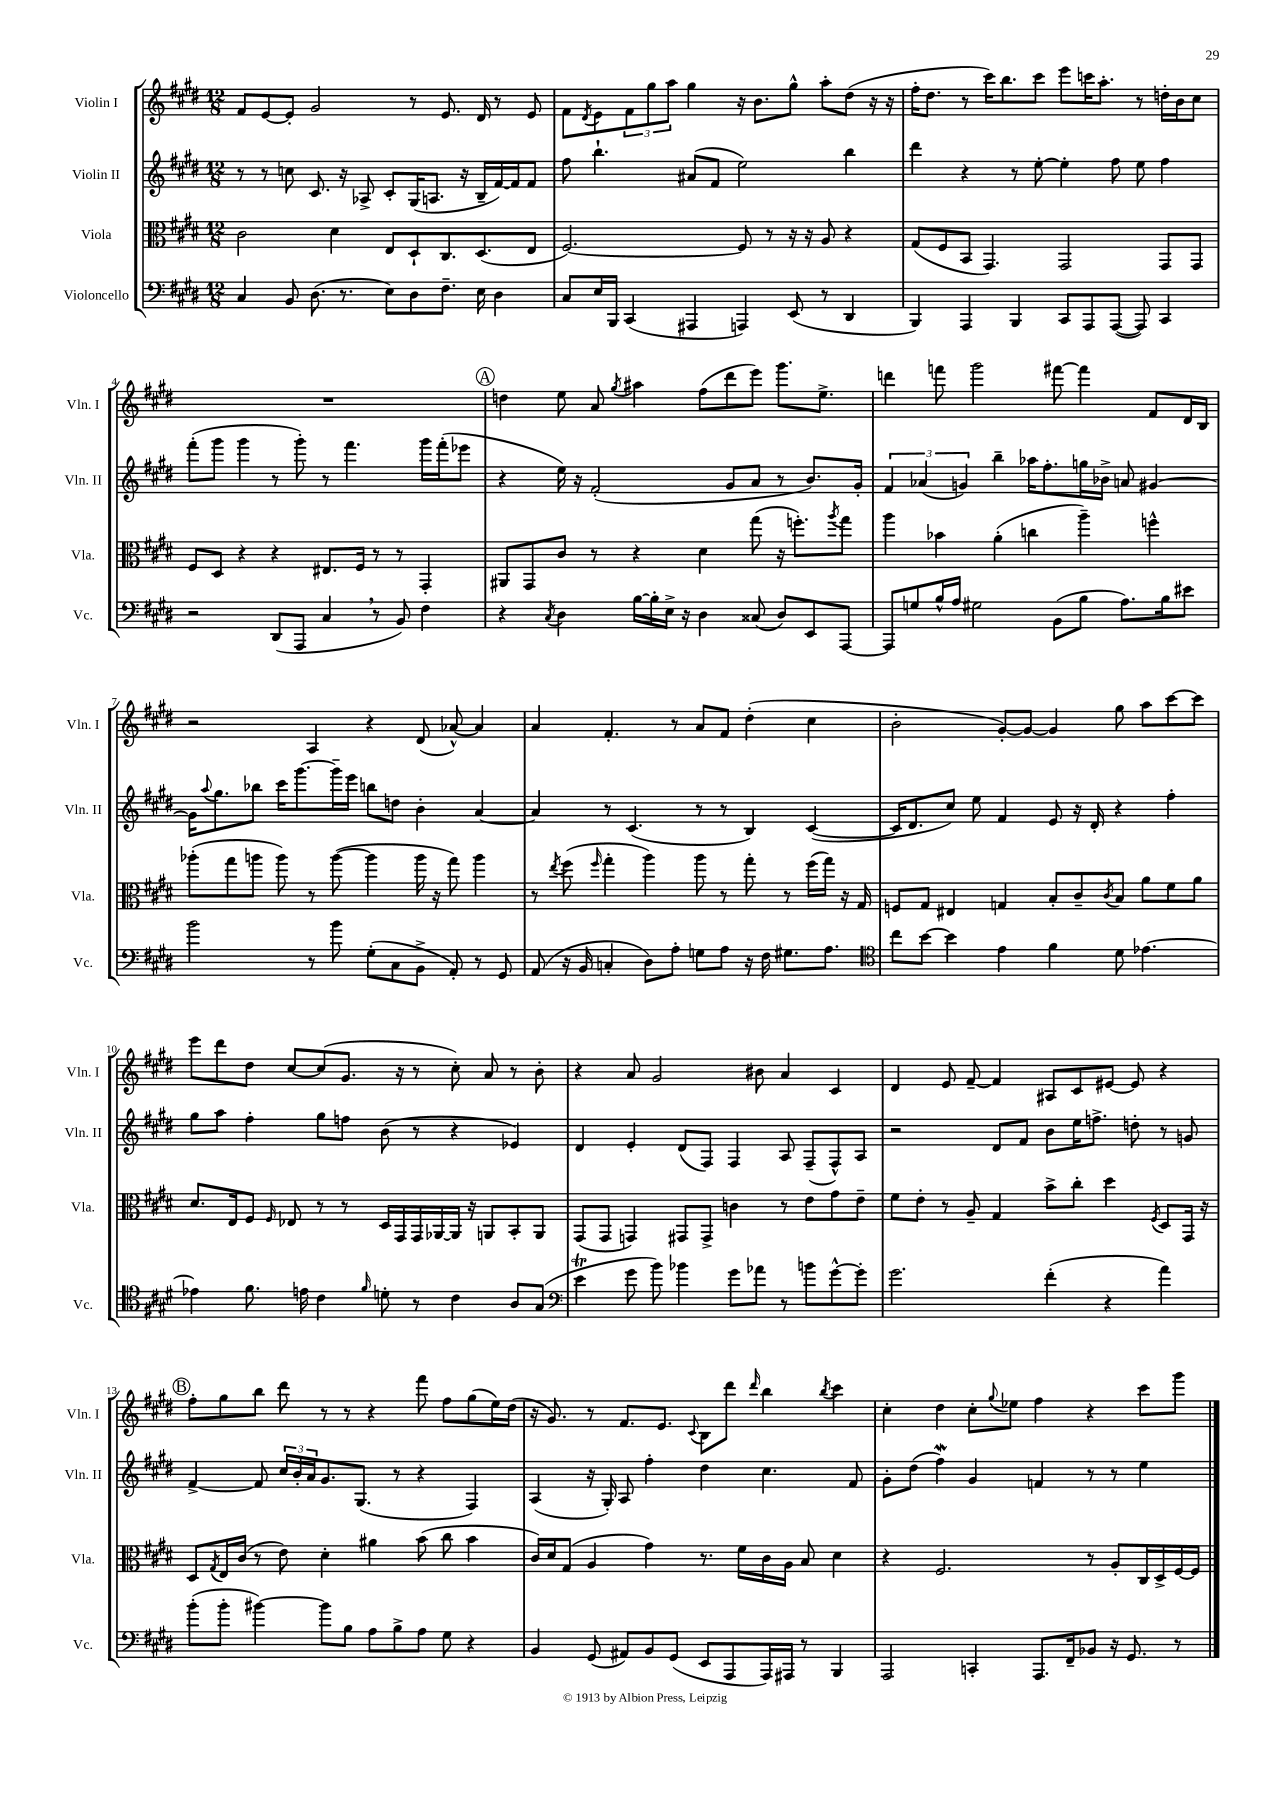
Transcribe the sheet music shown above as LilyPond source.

<<
\new StaffGroup <<
\new Staff = "s0" \with { instrumentName = "Violin I" shortInstrumentName = "Vln. I" } {
    \clef treble \key e \major \numericTimeSignature \time 12/8
    fis'8 e'8~ e'8-. gis'2 r8 e'8. dis'16 r8 e'8 |
    fis'8 \acciaccatura { dis'8 } e'8 \tuplet 3/2 { fis'8 gis''8 a''8 } gis''4 r16 b'8. gis''8-^ a''8-. dis''8( r16 r16 |
    fis''16-. dis''8. r8 cis'''16) b''8. cis'''8 e'''8 c'''16 a''8.-. r8 d''16-. b'16 cis''8 |
    R1. |
    \mark \markup { \circle "A" } d''4 e''8 a'8 \acciaccatura { gis''8 } ais''4 fis''8( dis'''8 e'''8) gis'''8. e''8.-> |
    d'''4 f'''8 gis'''2 fis'''8~ fis'''4 fis'8 dis'16 b16 |
    r2 a4 r4 dis'8( aes'8~-^) aes'4 |
    a'4 fis'4.-. r8 a'8 fis'8 dis''4-.( cis''4 |
    b'2-. gis'8~-.) gis'8~ gis'4 gis''8 a''8 cis'''8~ cis'''8 |
    e'''8 dis'''8 dis''8 cis''8~ cis''8( gis'8. r16 r8 cis''8-.) a'8 r8 b'8-. |
    r4 a'8 gis'2 bis'8 a'4 cis'4 |
    dis'4 e'8 fis'8~-- fis'4 ais8 cis'8 eis'8~ eis'8 r4 |
    \mark \markup { \circle "B" } fis''8-. gis''8 b''8 dis'''8 r8 r8 r4 fis'''8 fis''8 gis''8( e''16) dis''16( |
    r16 gis'8.) r8 fis'8. e'8. \appoggiatura { cis'8 } b8 dis'''8 \grace { dis'''16 } b''4 \acciaccatura { b''8 } cis'''4 |
    cis''4-. dis''4 cis''8-. \appoggiatura { gis''8 } ees''8 fis''4 r4 cis'''8 gis'''8 \bar "|." |
}
\new Staff = "s1" \with { instrumentName = "Violin II" shortInstrumentName = "Vln. II" } {
    \clef treble \key e \major \numericTimeSignature \time 12/8
    r8 r8 c''8 cis'8. r16 aes8-> cis'8-. gis16( a8. r16 b16-- fis'16~) fis'16 fis'8 |
    fis''8 b''4.-! ais'8( fis'8 e''2) b''4 |
    dis'''4 r4 r8 e''8~-. e''4-. fis''8 e''8 fis''4 |
    fis'''8-.( gis'''8 gis'''4 r8 gis'''8-.) r8 fis'''4. gis'''16 fis'''16-.( ees'''8 |
    \mark \markup { \circle "A" } r4 e''16) r16 fis'2-.( gis'8 a'8 r8 b'8.) gis'16-. |
    \tuplet 3/2 { fis'4 aes'4( g'4) } b''4-- aes''16 fis''8.-. g''16 bes'16-> a'8 gis'4~ |
    gis'16 \appoggiatura { a''8 } gis''8. bes''8 cis'''16 gis'''8.~ gis'''16-- e'''16 b''8 d''8 b'4-. a'4~ |
    a'4 r8 cis'4.( r8 r8 b4) cis'4~( |
    cis'16 dis'8. cis''8) e''8 fis'4 e'8 r16 dis'16-. r4 fis''4-. |
    gis''8 a''8 fis''4-. gis''8 f''8 b'8( r8 r4 ees'4) |
    dis'4 e'4-. dis'8( fis8) fis4 a8 fis8--( fis8-^) a8 |
    r2 dis'8 fis'8 b'8 e''16 f''8.-> d''8-. r8 g'8 |
    \mark \markup { \circle "B" } fis'4~-> fis'8 \tuplet 3/2 { cis''16 b'16-. a'16 } gis'8. gis8.( r8 r4 fis4) |
    a4( r16 gis16-.) a8 fis''4-. dis''4 cis''4. fis'8 |
    gis'8-. dis''8( fis''4\mordent) gis'4 f'4 r8 r8 e''4 \bar "|." |
}
\new Staff = "s2" \with { instrumentName = "Viola" shortInstrumentName = "Vla." } {
    \clef alto \key e \major \numericTimeSignature \time 12/8
    cis'2 dis'4 e8 dis8-! cis8. dis8.( e8 |
    fis2.~) fis8 r8 r16 r16 a8 r4 |
    gis8( fis8 b,8 gis,4.) gis,2 gis,8 gis,8 |
    fis8 dis8 r4 r4 eis8. fis16 r8 r8 gis,4-. |
    \mark \markup { \circle "A" } ais,8 gis,8 cis'8 r8 r4 dis'4 gis''8( r16 f''8.-.) \acciaccatura { a''8 } gis''8 |
    a''4 bes'4 a'4-.( c''4 a''4--) f''4-^ |
    aes''8-.( gis''8 a''8 a''8) r8 a''8~( a''4 a''16 r16 gis''8) a''4 |
    r8 \acciaccatura { e''8 } fis''8( \grace { fis''16 } gis''4-. a''4) a''8 r8 gis''8-. r8 fis''16( gis''16) r16 gis16 |
    f8 gis8 eis4 g4 b8-. cis'8-- \acciaccatura { cis'8 } b8 a'8 fis'8 a'8 |
    dis'8. e16 fis8 \grace { fis16 } ees8 r8 r8 dis16 gis,16 gis,16 aes,16~ aes,16 r16 a,8 b,8-. a,8 |
    gis,8( gis,8 g,4) gis,8 gis,8-> c'4 r8 e'8 gis'8 e'8-- |
    fis'8 e'8-. r8 a8-- gis4 b'8-> cis''8-. dis''4 \acciaccatura { fis8 } dis8 gis,16 r16 |
    \mark \markup { \circle "B" } dis8 \acciaccatura { gis8 } e16 cis'16( r8 e'8) dis'4-. ais'4 b'8( cis''8 b'4 |
    cis'16) dis'16 gis8( a4 gis'4) r8. fis'16 cis'16 a16 b8 dis'4 |
    r4 fis2. r8 a8-. cis16 dis16-> fis16~ fis16 \bar "|." |
}
\new Staff = "s3" \with { instrumentName = "Violoncello" shortInstrumentName = "Vc." } {
    \clef bass \key e \major \numericTimeSignature \time 12/8
    cis4 b,8 dis8.( r8. e8) dis8 fis8.-- e16 dis4 |
    cis8 e16 b,,16 cis,4( ais,,4 a,,4) e,8( r8 dis,4 |
    b,,4) a,,4 b,,4 cis,8 a,,8 a,,8~( a,,8) cis,4 |
    r2 dis,8( a,,8 cis4 \breathe r8 b,8) fis4 |
    \mark \markup { \circle "A" } r4 \acciaccatura { cis8 } dis4 b16~ b16-. e16-> r16 dis4 cisis8( dis8) e,8 a,,8~ |
    a,,8 g8 b16-^ a16 gis2 b,8( b8 a8.) b16 eis'8 |
    b'2 r8 b'8 gis8-.( cis8 b,8-> a,8-.) r8 gis,8 |
    a,8( r16 b,16 c4-. dis8) a8-. g8 a8 r16 fis16 gis8. a8. |
    \clef tenor cis''8 b'8~ b'4 e'4 fis'4 dis'8 ees'4.~ |
    ees'4 fis'8. e'16 cis'4 \grace { fis'16 } d'8-. r8 cis'4 a8 gis8( |
    \clef bass e'4\trill gis'8 b'8) bes'4 gis'8 aes'8 r8 b'8 gis'8~-^ gis'8-. |
    gis'2. fis'4-.( r4 a'4) |
    \mark \markup { \circle "B" } b'8-.( b'8-. bis'4~) bis'8 b8 a8 b8-> a8 gis8 r4 |
    b,4 gis,8( ais,8) b,8 gis,8( e,8 a,,8 a,,16) ais,,16 r8 b,,4 |
    a,,2 c,4-. a,,8. fis,16-- bes,8 r16 gis,8. r8 \bar "|." |
}
>>
>>
